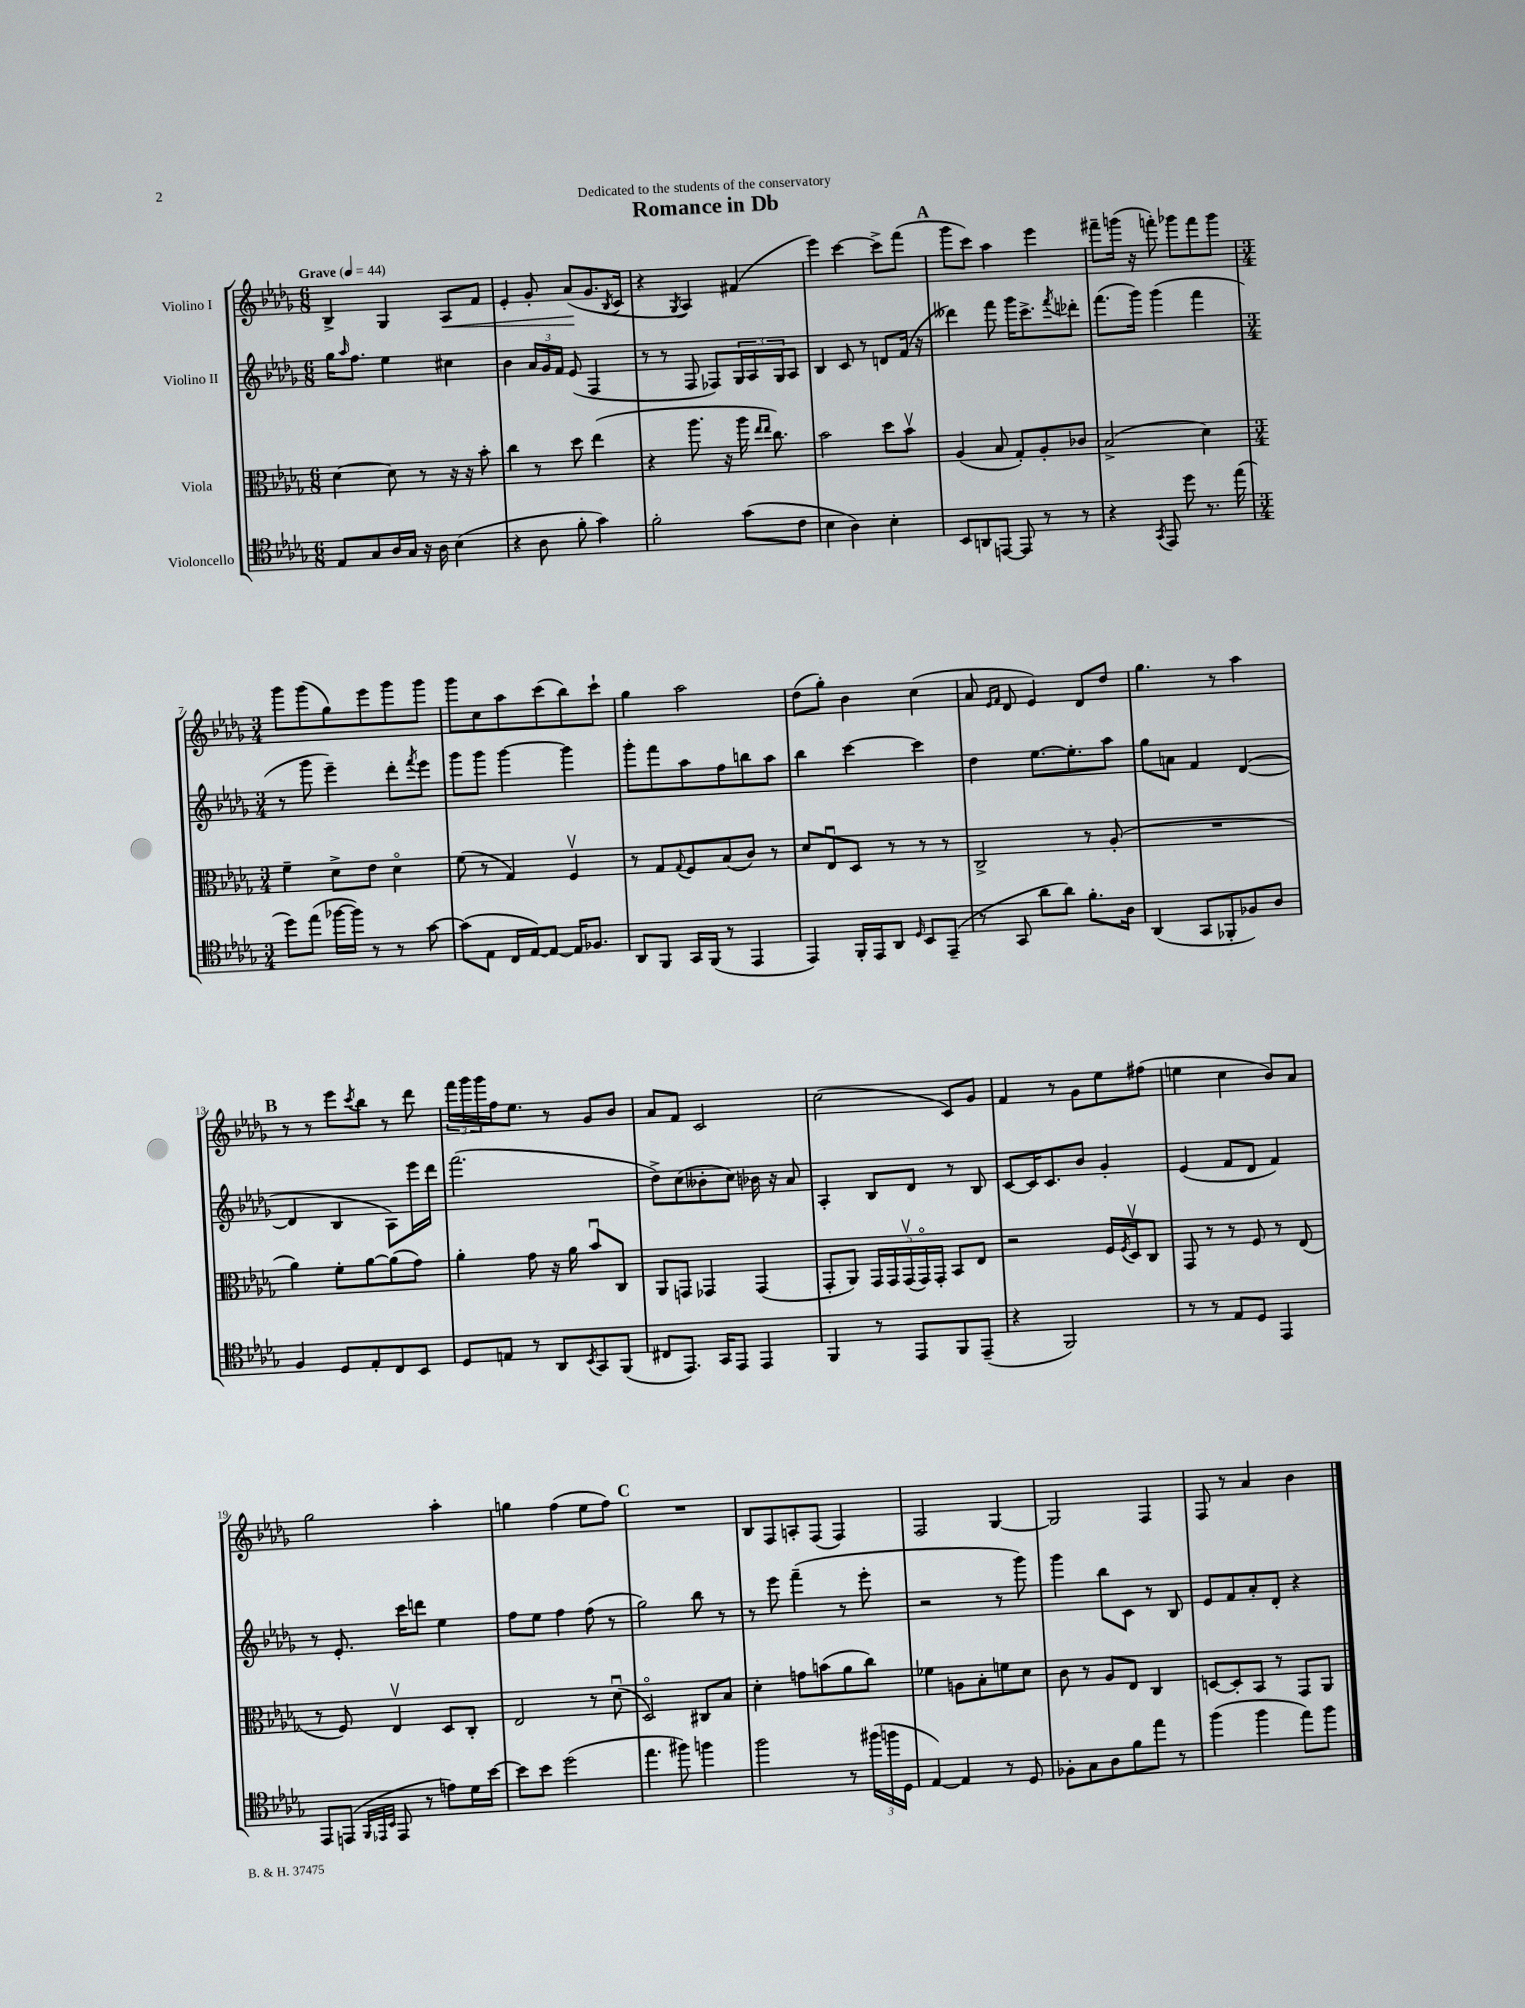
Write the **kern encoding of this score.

**kern	**kern	**kern	**kern	**dynam
*part4	*part3	*part2	*part1	*part1
*staff4	*staff3	*staff2	*staff1	*staff1
*I"Violoncello	*I"Viola	*I"Violino II	*I"Violino I	*
*clefC4	*clefC3	*clefG2	*clefG2	*
*k[b-e-a-d-g-]	*k[b-e-a-d-g-]	*k[b-e-a-d-g-]	*k[b-e-a-d-g-]	*
*M6/8	*M6/8	*M6/8	*M6/8	*
*MM44	*MM44	*MM44	*MM44	*
=1	=1	=1	=1	=1
!	!	!	!LO:TX:a:B:t=Grave	!
8E-/L	[4d-\	16gg-\KL	4B-^/	.
.	.	16qqaa-/	.	.
.	.	8.ff\J	.	.
8G-/	.	.	.	.
16A-/L	8d-\]	4ee-\	4G-/	.
16G-/JJ	.	.	.	.
16r	8r	.	.	.
16A-\	.	.	.	.
!	!	!	!	!LO:HP:b
(4B-\	16r	4cc#X\	8A-/L	<
.	16r	.	.	.
.	8b-'\	.	8f/J	.
=2	=2	=2	=2	=2
4r	4cc\	4b-\	4e-'/	.
8A-\	8r	24a-/LL	8g-'/	.
.	.	24g-/	.	.
.	.	24f/JJ	.	.
8f'\	8dd-\	(8e-/	(8a-/L	.
4g-\)	(4ee-\	4F/	8.g-/	[
.	.	.	8qB-/	.
.	.	.	16c/Jk	.
=3	=3	=3	=3	=3
2f'\	4r	8r	4r	.
.	.	8r	.	.
.	.	.	8qG-/	.
.	8.aa-\	8F/	4A-/)	.
.	.	8F-X/L)	.	.
.	16r	.	.	.
(8g-\L	16aa-\	24G-/L	(4f#X/	.
.	.	24A-/	.	.
.	16qqee-/LL	.	.	.
.	16qqee-/JJ	.	.	.
.	8.cc\)	.	.	.
.	.	24G-/J	.	.
8c\J	.	8A-/J	.	.
=4	=4	=4	=4	=4
4B-\	2b-\	4B-/	4eee-\)	.
4A-\)	.	8c/	[4ccc\	.
.	.	8r	.	.
4B-'\	8dd-\L	8dn/L	8ccc^\L]	.
.	8b-v\J	(16f/Jk	(8fff\J	.
.	.	16r	.	.
!!LO:REH:place=s1:t=A
=5	=5	=5	=5	=5
8BB-/L	(4A-/	4ddd--X\)	8ggg-\L	.
8AAn/	.	.	8ccc\J)	.
[8EEn/J	8B-/	8fff\	4aa-\	.
8EE/]	8G-'/L)	16ggg-\KL	.	.
.	.	8.ccc^\	.	.
8r	8A-'/	.	4eee-\	.
.	.	8qfff/	.	.
8r	8c-X/J	8ddd-X'\J	.	.
=6	=6	=6	=6	=6
4r	(2B-^/	(8.fff\L	8fff#X~\L	.
.	.	.	(16gggn\Jk	.
.	.	16ggg-\Jk)	16r	.
8qGG-/	.	.	.	.
8EE-/	.	(4ggg-\	8fffn'\)	.
8dd-\	.	.	8ggg-X\L	.
8.r	4d-\)	4fff\	8fff\	.
.	.	.	8ggg-\J	.
(16ee-\	.	.	.	.
!!LO:LB:g=z
=7	=7	=7	=7	=7
*M3/4	*M3/4	*M3/4	*M3/4	*
8dd-\L)	4f~\	8r	8ggg-\L	.
(8ee-\J	.	8ggg-\	(8ggg-\	.
[16ff-X\LL	8d-^\L	4eee-~\)	8gg-\)	.
16ff-\JJ])	.	.	.	.
8r	8e-\J	.	8eee-\	.
8r	4d-\	8ddd-'\L	8ggg-\	.
.	.	8qfff/	.	.
[8g-\	.	8eee-\J	8ggg-\J	.
=8	=8	=8	=8	=8
(8g-\L]	(8f\	8ggg-\L	8ggg-\L	.
8E-\J	8r	8ggg-\J	8cc\	.
16C/LL	4G-/)	[4ggg-\	8aa-\	.
[16E-/J)	.	.	.	.
8E-/J_	.	.	(8ccc\	.
16E-/KL]	4Fv/	4ggg-\]	8bb-\)	.
8.F-X/J	.	.	.	.
.	.	.	8ccc`\J	.
=9	=9	=9	=9	=9
8AA-/L	8r	8ggg-'\L	4gg-\	.
8FF/J	8G-/L	8fff\	.	.
.	8qqG-/	.	.	.
16GG-/LL	8F/	8aa-\	2aa-\	.
(16FF/JJ	.	.	.	.
8r	(8B-/	8ff\	.	.
4EE-/	8c/J)	8bbn\	.	.
.	8r	8aa-\J	.	.
=10	=10	=10	=10	=10
4EE-/)	8d-/L	4bb-\	(8dd-\L	.
.	8E-u/	.	8gg-'\J)	.
16FF'/LL	8D-/J	[4ccc\	4b-\	.
16EE-/J	.	.	.	.
8AA-/J	8r	.	.	.
16qqD-/	.	.	.	.
8BB-/L	8r	4ccc\]	(4cc\	.
(8EE-~/J	8r	.	.	.
=11	=11	=11	=11	=11
8r	2C^/	4dd-\	8a-/	.
.	.	.	16qqe-/LL	.
.	.	.	16qqf/JJ	.
8GG-/	.	.	8d-/	.
8a-\L	.	[8.ee-\L	4e-/)	.
8a-\J)	.	.	.	.
.	.	8.ee-'\]	.	.
8.f'\L	8r	.	8d-/L	.
.	(8A-'/	8aa-\J	8dd-/J	.
16A-\Jk	.	.	.	.
=12	=12	=12	=12	=12
(4AA-/	2.r	8gg-\L	4.gg-\	.
.	.	8an\J	.	.
8GG-/L	.	4f/	.	.
8FF-X'/	.	.	8r	.
8F-X/)	.	([4d-/	4aa-\	.
8A-/J	.	.	.	.
!!LO:LB:g=z
!!LO:REH:place=s1:t=B
=13	=13	=13	=13	=13
4F/	4a-\)	4d-/]	8r	.
.	.	.	8r	.
8D-/L	8f'\L	4B-/	8eee-\L	.
.	.	.	8qccc/	.
8E-'/	[8a-\	.	8bb-\J	.
8C/	(8a-\]	8A-\L)	8r	.
8BB-/J	8g-\J)	16eee-\L	8ddd-\	.
.	.	16ddd-\JJ	.	.
=14	=14	=14	=14	=14
8D-/L	4a-'\	(2.fff\	24fff\LL	.
.	.	.	24ggg-\	.
.	.	.	24ggg-\	.
8En/J	.	.	16ff\J	.
.	.	.	8.ee-\J	.
8r	8g-\	.	.	.
8AA-/L	16r	.	8r	.
.	16a-\	.	.	.
8qBB-/	.	.	.	.
8GG-/	8b-u/L	.	8g-/L	.
(8FF/J	8C/J	.	8b-/J	.
=15	=15	=15	=15	=15
8C#X/L	8AA-/L	8dd-^\L)	8a-/L	.
8.EE-/J)	8GGn/J	(8cc\	8f/J	.
.	4GG-X/	8b--X'\	2c/	.
16GG-/KL	.	.	.	.
8EE-/J	.	8cc\J)	.	.
4EE-/	(4GG-/	16b-X\	.	.
.	.	16r	.	.
.	.	8a-/	.	.
=16	=16	=16	=16	=16
4FF/	8GG-'/L	4A-'/	(2cc\	.
.	8AA-/J)	.	.	.
8r	20GG-/LL	8B-/L	.	.
.	20GG-/	.	.	.
.	(20GG-v/	.	.	.
8EE-/L	.	8d-/J	.	.
.	20GG-/)	.	.	.
.	20GG-'/JJ	.	.	.
8FF/	8BB-/L	8r	8c/L)	.
(8EE-~/J	8E-/J	8B-/	8g-/J	.
=17	=17	=17	=17	=17
4r	2r	[8c/L	4f/	.
.	.	16c/K]	.	.
.	.	8.c/	.	.
2FF/)	.	.	8r	.
.	.	8b-/J	8g-\L	.
.	16F/LL	4g-'/	8ee-\	.
.	8qF/	.	.	.
.	16D-v/J	.	.	.
.	8C/J	.	(8ff#X\J	.
=18	=18	=18	=18	=18
8r	8GG-/	(4e-/	4een\	.
8r	8r	.	.	.
8E-/L	8r	8f/L	4cc\	.
8D-/J	8F/	8d-/J	.	.
4EE-/	8r	4f/)	8b-/L)	.
.	(8E-/	.	8a-/J	.
!!LO:LB:g=z
=19	=19	=19	=19	=19
8EE-/L	8r	8r	2gg-\	.
(8EEn/J	8F/)	8.e-'/	.	.
32qqFF/LLL	.	.	.	.
32qqEE-X/	.	.	.	.
32qqBB-/JJJ	.	.	.	.
8EE-/	4E-v/	.	.	.
.	.	16ccc\KL	.	.
8r	.	8dddn\J	.	.
8en\L)	8D-/L	4ee-\	4aa-'\	.
16d-\L	8C'/J	.	.	.
[16b-\JJ	.	.	.	.
=20	=20	=20	=20	=20
8b-\L]	2E-/	8ff\L	4ggn\	.
8b-\J	.	8ee-\J	.	.
(2dd-\	.	4ff\	(4ff\	.
.	8r	(8ff\	8ee-\L	.
.	(8d-u\	8r	8ff\J)	.
!!LO:REH:place=s1:t=C
=21	=21	=21	=21	=21
4.ee-\	2D-/)	2gg-\)	2.r	.
8ff#X\)	.	.	.	.
4ffn\	8C#X/L	8bb-\	.	.
.	8B-/J	8r	.	.
=22	=22	=22	=22	=22
2ff\	4d-'\	8r	8B-/L	.
.	.	8eee-\	8F/	.
.	8gn\L	(4fff~\	8An'/	.
.	(8bn\	.	(8F/J	.
8r	8a-\	8r	4F/)	.
(24ff#X\LL	8cc\J)	8eee-'\	.	.
24ffn\	.	.	.	.
24D-\JJ	.	.	.	.
=23	=23	=23	=23	=23
[4E-/)	4f-X\	2r	2F/	.
4E-/]	8An\L	.	.	.
.	8B-'\	.	.	.
8r	8fn\	8r	[4G-/	.
8D-/	8d-\J	8ggg-\)	.	.
=24	=24	=24	=24	=24
8F-X'\L	8c\	4ggg-\	2G-/]	.
8G-\	8r	.	.	.
8A-\	8A-/L	8bb-\L	.	.
8f\	8E-/J	8c\J	.	.
8ee-\J	4C/	8r	4F/	.
8r	.	8B-/	.	.
=25	=25	=25	=25	=25
(4ff\	[8Dn/L	8e-/L	8F/	.
.	8D'/]	8f/	8r	.
4ff\	8BB-/J	8a-'/	4a-/	.
.	8r	8d-'/J	.	.
8ee-\L)	8GG-/L	4r	4b-\	.
8ff\J	8AA-/J	.	.	.
==	==	==	==	==
*-	*-	*-	*-	*-
